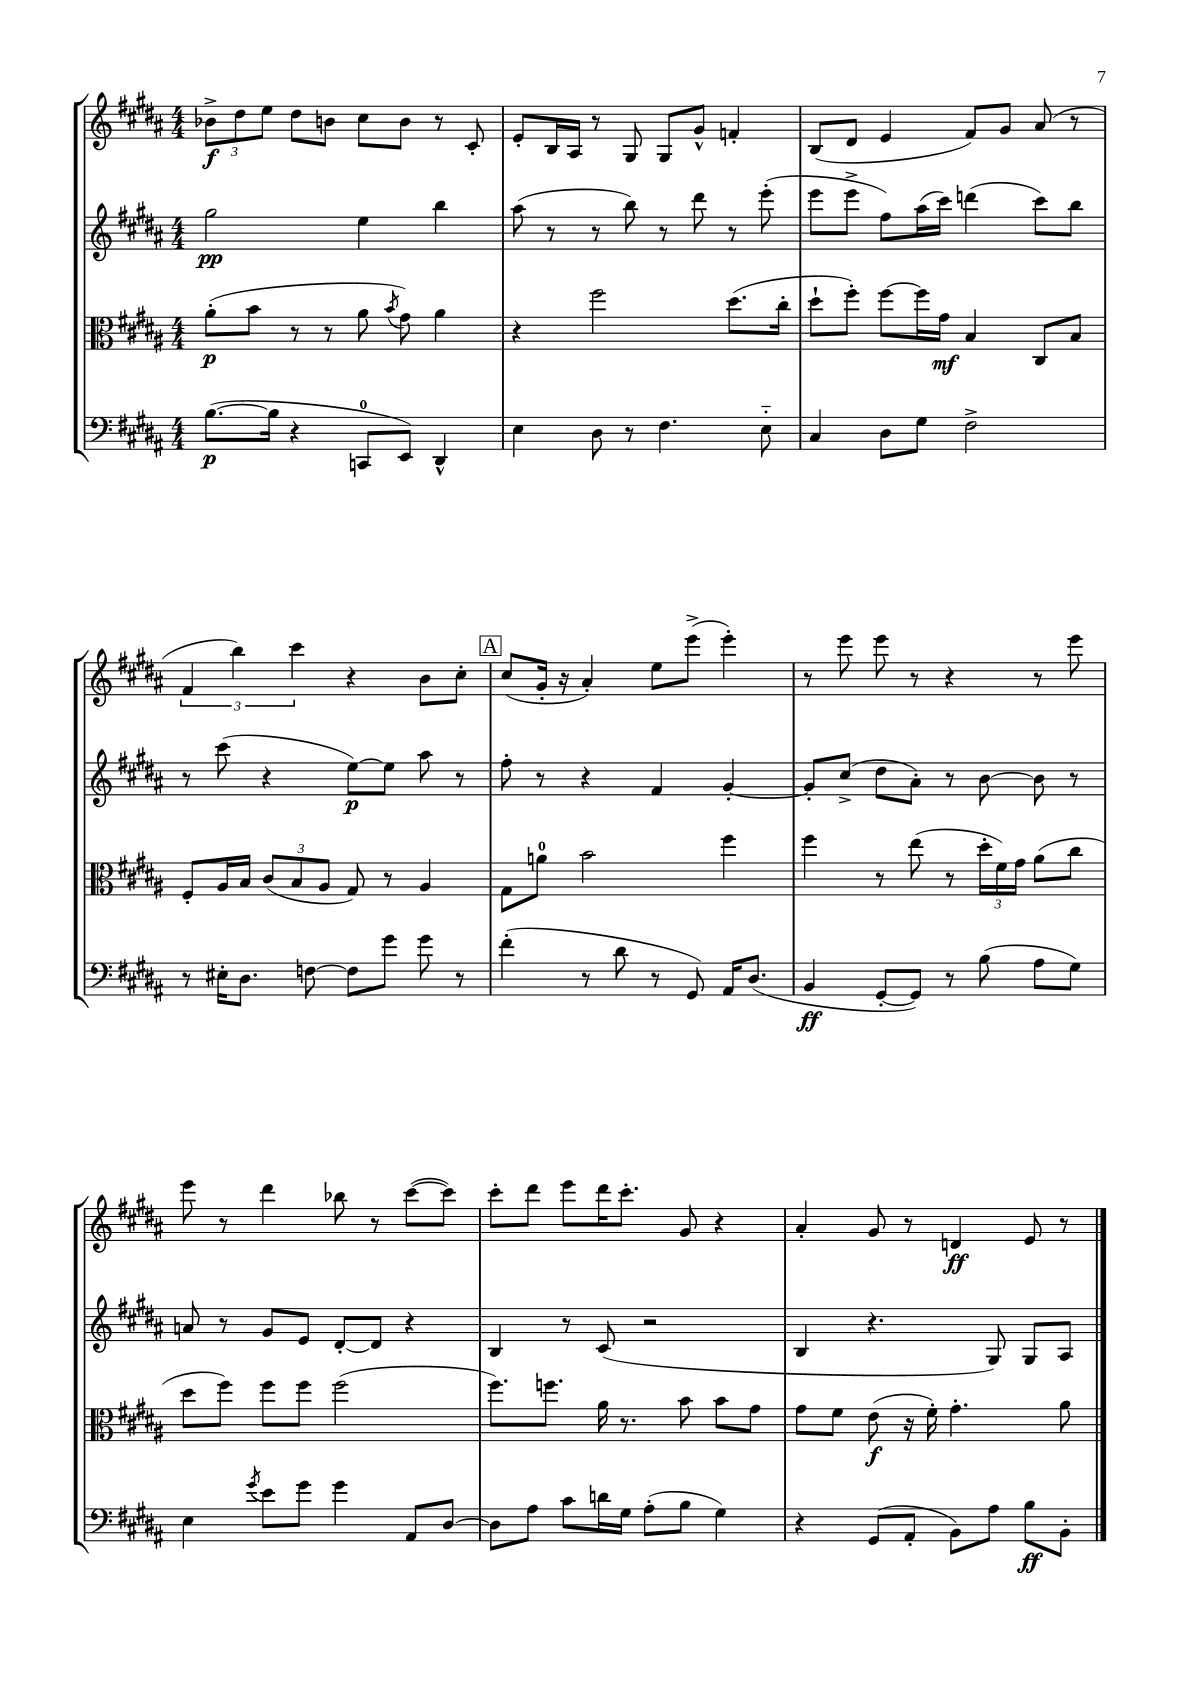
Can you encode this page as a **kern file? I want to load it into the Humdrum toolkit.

**kern	**kern	**kern	**kern
*staff4	*staff3	*staff2	*staff1
*clefF4	*clefC3	*clefG2	*clefG2
*k[f#c#g#d#a#]	*k[f#c#g#d#a#]	*k[f#c#g#d#a#]	*k[f#c#g#d#a#]
*M4/4	*M4/4	*M4/4	*M4/4
([8.B	(8a#'	2gg#	12b-^
.	.	.	12dd#
.	8b	.	.
.	.	.	12ee
16B]	.	.	.
4r	8r	.	8dd#
.	8r	.	8b
8CC	8a#	4ee	8cc#
.	8qb	.	.
8EE)	8g#)	.	8b
4DD#^^	4a#	4bb	8r
.	.	.	8c#'
=	=	=	=
4E	4r	(8aa#	8e'
.	.	8r	16B
.	.	.	16A#
8D#	2ff#	8r	8r
8r	.	8bb)	8G#
4.F#	.	8r	8G#
.	.	8ddd#	8g#^^
.	(8.dd#	8r	4f'
8E'~	.	(8eee'	.
.	16cc#'	.	.
=	=	=	=
4C#	8dd#`	8eee	(8B
.	8ff#')	8eee^	8d#
8D#	[8ff#	8ff#)	4e
8G#	16ff#]	(16aa#	.
.	16g#	16ccc#)	.
2F#^	4B	(4ddd	8f#)
.	.	.	8g#
.	8C#	8ccc#)	(8a#
.	8B	8bb	8r
=	=	=	=
8r	8F#'	8r	6f#
16E#'	16A#	(8ccc#	.
.	.	.	6bb)
8.D#	16B	.	.
.	(12c#	4r	.
.	12B	.	6ccc#
[8F	.	.	.
.	12A#	.	.
8F]	8G#)	[8ee)	4r
8g#	8r	8ee]	.
8g#	4A#	8aa#	8b
8r	.	8r	8cc#'
=	=	=	=
(4f#'	8G#	8ff#'	(8cc#
.	8a	8r	16g#'
.	.	.	16r
8r	2b	4r	4a#')
8d#	.	.	.
8r	.	4f#	8ee
8GG#)	.	.	(8eee^
16AA#	4ff#	[4g#'	4eee')
(8.D#	.	.	.
=	=	=	=
4BB	4ff#	8g#']	8r
.	.	(8cc#^	8eee
[8GG#'	8r	8dd#	8eee
8GG#])	(8ee	8a#')	8r
8r	8r	8r	4r
(8B	24dd#'	[8b	.
.	24f#)	.	.
.	24g#	.	.
8A#	(8a#	8b]	8r
8G#)	8cc#	8r	8eee
=	=	=	=
4E	8dd#	8a	8eee
.	8ff#)	8r	8r
8qg#	.	.	.
8e	8ff#	8g#	4ddd#
8g#	8ff#	8e	.
4g#	(2ff#	[8d#'	8bb-
.	.	8d#]	8r
8AA#	.	4r	([8ccc#
[8D#	.	.	8ccc#])
=	=	=	=
8D#]	8.ff#)	4B	8ccc#'
8A#	.	.	8ddd#
.	8.ff	.	.
8c#	.	8r	8eee
16d	16a#	(8c#	16ddd#
16G#	8.r	.	8.ccc#'
(8A#'	.	2r	.
8B	8b	.	8g#
4G#)	8b	.	4r
.	8g#	.	.
=	=	=	=
4r	8g#	4B	4a#'
.	8f#	.	.
(8GG#	(8e	4.r	8g#
8AA#'	16r	.	8r
.	16f#')	.	.
8BB)	4.g#'	.	4d
8A#	.	8G#)	.
8B	.	8G#	8e
8BB'	8a#	8A#	8r
==	==	==	==
*-	*-	*-	*-
